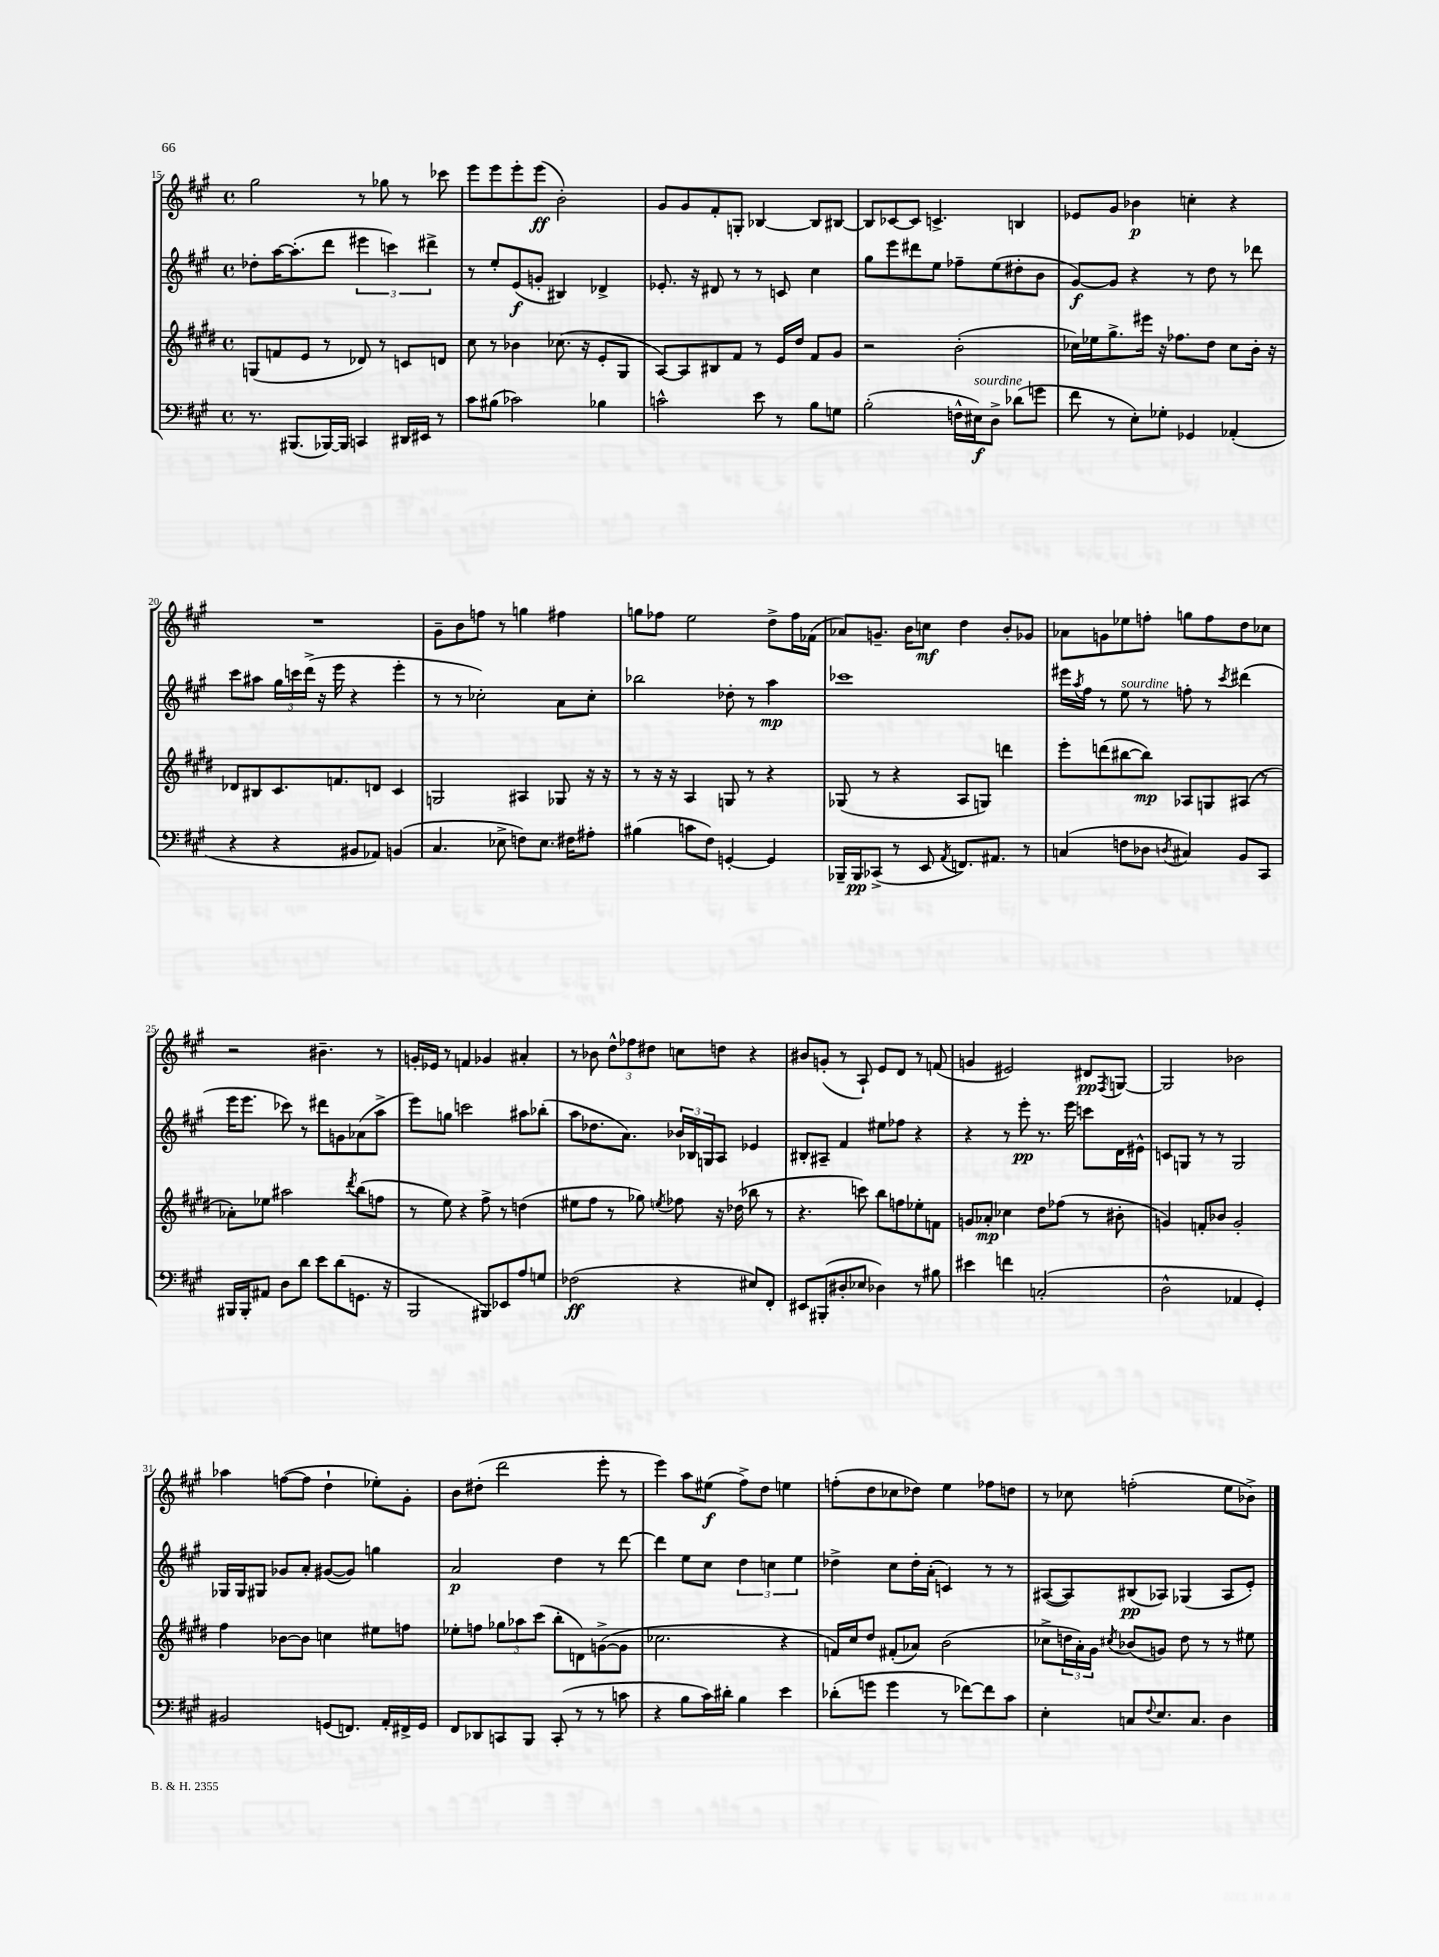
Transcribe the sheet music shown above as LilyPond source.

<<
\new StaffGroup <<
\new Staff = "s0" {
    \clef treble \key a \major \defaultTimeSignature \time 4/4
    gis''2 r8 ges''8 r8 ces'''8 |
    e'''8 e'''8 e'''8-. e'''8\ff( b'2-.) |
    gis'8 gis'8 fis'8-. g8-. bes4~ bes8 bis8~ |
    bis8 ces'8~ ces'8 c'4.-> b4 |
    ees'8 gis'8 bes'4\p c''4-. r4 |
    R1 |
    gis'8-- b'8 f''8 r8 g''4 fis''4 |
    g''8 fes''8 e''2 d''8-> fes''16 fes'16( |
    aes'8) g'8.-- b'16 c''8\mf d''4 b'8-. ges'8 |
    aes'8 g'8 ees''8 f''8-. g''8 f''8 d''8 ces''8 |
    r2 bis'4.-- r8 |
    g'16-. ees'16 r8 f'4 ges'4 ais'4-. |
    r8 bes'8 \tuplet 3/2 { d''8-^ fes''8 dis''8 } c''8 d''8 r4 |
    bis'8 g'8-.( r8 a8-!) e'8 d'8 r8 f'8( |
    g'4 eis'2) dis'8\pp \acciaccatura { fis8 } g8~ |
    g2 bes'2 |
    aes''4 f''8~( f''8 d''4-! ees''8-.) gis'8-. |
    b'8 dis''8-.( d'''2 e'''8-. r8 |
    e'''4) a''8 eis''8\f( fis''8->) d''8 e''4 |
    f''8-.( d''8 ces''8 des''8) e''4 fes''8 d''8 |
    r8 ces''8 f''2-.( e''8 bes'8->) \bar "|." |
}
\new Staff = "s1" {
    \clef treble \key a \major \defaultTimeSignature \time 4/4
    des''8-. a''16~ a''8.-.( d'''8 \tuplet 3/2 { eis'''4 c'''4) dis'''4-> } |
    r8 e''8-. e'8\f( g'8-. bis4) des'4-> |
    ees'8.-. r16 dis'8 r8 r8 c'8 cis''4 |
    gis''8 e'''8 dis'''8 e''8 fes''8-- e''8( dis''8-. b'8 |
    gis'8~\f) gis'8 r4 r8 d''8 r8 des'''8 |
    cis'''8 ais''8 \tuplet 3/2 { gis''16 c'''16 d'''16->( } r16 e'''16 r4 e'''4-. |
    r8 r8 ces''2-.) a'8 ces''8-. |
    bes''2 des''8-. r8 a''4\mp |
    ces'''1 |
    eis'''16 \acciaccatura { a''8 } fis''16 r8 e''8^\markup { \italic "sourdine" } r8 f''8-. r8 \acciaccatura { cis'''8 } dis'''4( |
    e'''16 e'''8. ces'''8) r8 dis'''8 g'8 aes'8( a''8-> |
    e'''8) g''8 c'''2 ais''8 bes''8-.( |
    a''8 des''8. a'8.) \tuplet 3/2 { bes'16 bes16 g16 } a8 ees'4 |
    bis8-. ais8-- fis'4 eis''8 fes''8 r4 |
    r4 r8 e'''8-.\pp r8. e'''16 c'''8 d'16 eis'16-^ |
    c'8 g8 r8 r8 g2 |
    ges16 ges16 gis8 ges'8 a'8-. gis'8~( gis'8) g''4 |
    a'2\p d''4 r8 d'''8~ |
    d'''4 e''8 cis''8 \tuplet 3/2 { d''4 c''4 e''4 } |
    des''4-> cis''8 des''16-. a'16-.( c'4) r8 r8 |
    ais8~( ais8) bis8\pp( aes8) ges4( aes8 e'8-.) \bar "|." |
}
\new Staff = "s2" {
    \clef treble \key e \major \defaultTimeSignature \time 4/4
    g8( f'8 e'8 r8 des'8) r8 c'8 d'8 |
    cis''8 r8 bes'4 ces''8.( r16 e'8-. gis8 |
    a8~) a8 bis8 fis'8 r8 e'16 dis''16 fis'8 gis'8 |
    r2 b'2-.( |
    ces''16) ees''16 gis''8.-> eis'''16 r16 fes''8. dis''8 ces''8 b'16-. r16 |
    des'8 bis8 cis'8. f'8. d'8 cis'4 |
    g2 ais4 ges8 r16 r16 |
    r8 r16 r16 a4 g8 r8 r4 |
    ges8( r8 r4 a8 g8) d'''4 |
    e'''8-. d'''8( bis''8~ bis''8\mp) aes8 g8 ais8( r8 |
    aes'8-.) ees''8 ais''2 \acciaccatura { dis'''8 } b''8( f''8 |
    r8 e''8) r4 fis''8-> r8 d''4( |
    eis''8 fis''8 r8 ges''8) \acciaccatura { e''8 } fes''8 r16 des''16( bes''8 r8 |
    r4. c'''8) b''8 f''8 ees''8-. f'8 |
    g'8 aes'8-.\mp ces''4 dis''8 fes''8( r8 bis'8-. |
    g'4) f'8-. bes'8 g'2-. |
    fis''4 bes'8~ bes'8 c''4 eis''8 f''8 |
    ees''8-. f''8 \tuplet 3/2 { ges''8 aes''8 cis'''8( } b''8-. d'8) g'8~->( g'8 |
    ces''2. r4 |
    f'16) cis''16 dis''8 fis'8-.( aes'8) b'2( |
    ces''8-> \tuplet 3/2 { d''16 a'16-.) gis'16 } \acciaccatura { cis''8 } bes'8( g'8) d''8 r8 r8 eis''8 \bar "|." |
}
\new Staff = "s3" {
    \clef bass \key a \major \defaultTimeSignature \time 4/4
    r8. bis,,8.( bes,,16~) bes,,16 c,4 dis,16 eis,16 r8 |
    cis'8 bis8( ces'2) bes4 |
    c'2-^ e'8 r8 b8 g8 |
    b2-.( f16-^ eis16\f^\markup { \italic "sourdine" }) d8-> des'8( g'8 |
    fis'8 r8 e8-.) ges8-. ges,4 aes,4-.( |
    r4 r4 bis,8 aes,8) b,4( |
    cis4. ees8-> f8) ees8. fis16 ais8-. |
    bis4( c'8 fis8) g,4~-. g,4 |
    bes,,16-- bes,,16\pp ces,8->( r8 e,8 \acciaccatura { a,8 } f,8.) ais,8. r8 |
    c4( f8 des8 \acciaccatura { d8 } cis4) b,8 cis,8 |
    bis,,16 bis,,16-. ais,8 d8 d'8 e'8 d'8( g,8. r16 |
    b,,2 bis,,8) ees,8 a8 g8 |
    fes2\ff( r4 eis8) fis,8-. |
    eis,8 bis,,8-.( dis8-. ees8 des4) r8 bis8 |
    eis'4 f'4 c2-.( |
    d2-^ aes,4 gis,4-.) |
    bis,2 g,8( f,8.) a,16-. fis,16-> g,16 |
    fis,8 des,8 c,8 b,,8 c,8-.( r8 r8 c'8 |
    r4 b8 cis'16) dis'16-. b4 e'4 |
    des'8-.( g'8 g'4 r8 fes'8~) fes'8 cis'8 |
    e4-. c8 \appoggiatura { fis8 } e8. c8. d4 \bar "|." |
}
>>
>>
\layout { \context { \Score currentBarNumber = #15 } }
